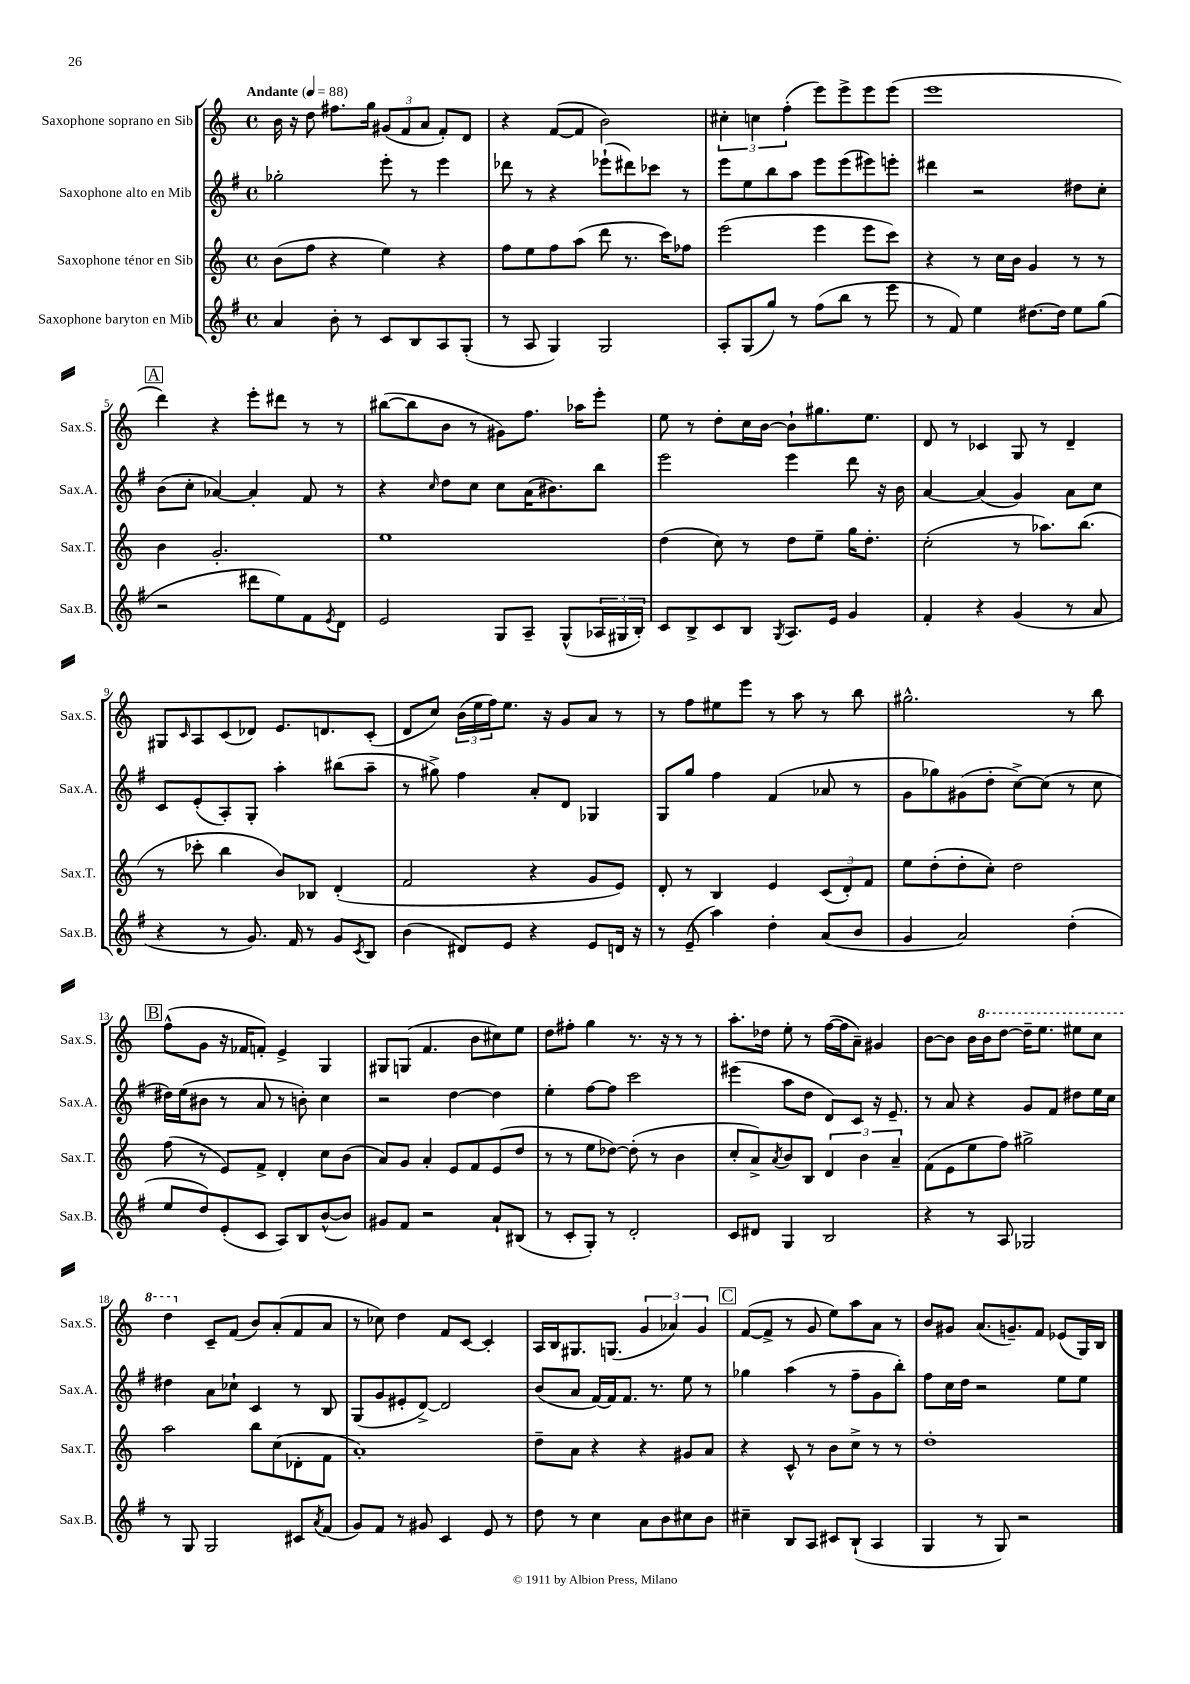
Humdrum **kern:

**kern	**kern	**kern	**kern
*staff4	*staff3	*staff2	*staff1
*clefG2	*clefG2	*clefG2	*clefG2
*k[f#]	*k[]	*k[f#]	*k[]
*M4/4	*M4/4	*M4/4	*M4/4
*met(c)	*met(c)	*met(c)	*met(c)
*MM88	*MM88	*MM88	*MM88
4a/	(8b\L	2gg-'\	16b\
.	.	.	16r
.	8ff\J	.	8dd\
8b'\	4r	.	8.ff#\L
8r	.	.	.
.	.	.	16gg\Jk
8c/L	4ee\)	8eee'\	(12g#/L
.	.	.	12f/
8B/	.	8r	.
.	.	.	12a/J
8A/	4r	4eee\	8f'/L)
(8G'/J	.	.	8d/J
=	=	=	=
8r	8ff\L	8ddd-\	4r
8A/	8ee\	8r	.
4G/)	8ff\	4r	([8f/L
.	(8aa\J	.	8f/]J
2G/	8ddd\	(8eee-`\L	2b\)
.	8.r	8ddd#\)	.
.	.	8ccc-\J	.
.	16ccc\LK)	.	.
.	8ff-\J	8r	.
=	=	=	=
8A'/L	(2eee\	8eee\L	6cc#'\
(8G/	.	8ee\	.
.	.	.	6cc\
8gg/J)	.	8bb\	.
.	.	.	(6ff'\
8r	.	8aa\J	.
(8ff#\L	4eee\	8eee\L	8eee\L)
8bb\J	.	(8eee\	8eee^\
8r	8eee\L	8eee#\)	8eee\
8eee\	8ccc\J)	8eee'\J	(8eee\J
=	=	=	=
8r	4r	4ddd#\	1eee
8f#/)	.	.	.
4ee\	8r	2r	.
.	16cc\LL	.	.
.	16b\JJ	.	.
[8.dd#\L	4g/	.	.
16dd#\]Jk	.	.	.
8ee\L	8r	8dd#\L	.
(8gg\J	8r	8cc'\J	.
=	=	=	=
2r	4b\	(8b\L	4ddd\)
.	.	8cc'\J	.
.	2.g'/	[4a-/)	4r
8ddd#\L	.	4a-'/]	8eee'\L
8ee\)	.	.	8ddd#\J
8f#\	.	8f#/	8r
8qe/	.	.	.
8d\J	.	8r	8r
=	=	=	=
2e/	1ee	4r	([8bb#\L
.	.	.	8bb#\]
.	.	16qqcc/	.
.	.	8dd\L	8b\J
.	.	8cc\J	8r
8G/L	.	8cc\L	8g#\L)
8A~/J	.	(16a\K	8.ff\J
.	.	8.b#\)	.
(8G^^/L	.	.	.
.	.	.	16aa-\LK
24A-/L	.	8bb\J	8eee'\J
24G#/	.	.	.
24B'/JJ)	.	.	.
=	=	=	=
8c/L	(4dd\	2eee\	8ee\
8B^/	.	.	8r
8c/	8cc\)	.	8dd'\L
8B/J	8r	.	16cc\L
.	.	.	[16b\JJ
8qG/	.	.	.
8.A/L	8dd\L	4eee\	8b`\]L
.	8ee~\J	.	8.gg#\
16e/Jk	.	.	.
4g/	16gg\LK	8ddd\	.
.	8.dd'\J	.	8.ee\J
.	.	16r	.
.	.	16b\	.
=	=	=	=
4f#'/	(2cc'\	[4a/	8d/
.	.	.	8r
4r	.	(4a/]	4c-/
(4g/	8r	4g/)	8G/
.	8.aa-\L)	.	8r
8r	.	8a\L	4d~/
.	(8.bb\J	.	.
8a/	.	8cc\J	.
=	=	=	=
4r	8r	8c/L	8G#/L
.	.	.	16qqc/
.	8ccc-'\	(8e'/	8A/
8r	4bb\	8A'/)	(8c/
8.g/)	.	8G'/J	8d-/J)
.	8b/L)	4aa'\	8.e/L
16f#/	.	.	.
8r	8B-/J	.	.
.	.	.	8.d/
8g/L	(4d'/	(8bb#\L	.
8qc/	.	.	.
8B/J	.	8aa~\J	(8c'/J
=	=	=	=
(4b\	2f/	8r	8d/L
.	.	8gg#^\)	8cc/J)
8d#/L)	.	4ff#\	(24b\LL
.	.	.	24ee\
.	.	.	24ff\J)
8e/J	.	.	8.ee\J
4r	4r	8a'/L	.
.	.	.	16r
.	.	8d/J	8g/L
8e/L	8g/L	4G-/	8a/J
16d/Jk	8e/J)	.	8r
16r	.	.	.
=	=	=	=
8r	8d'/	8G/L	8r
(8e~/	8r	8gg/J	8ff\L
4aa\)	4B/	4ff#\	8ee#\
.	.	.	8eee\J
4dd'\	4e/	(4f#/	8r
.	.	.	8aa\
(8a/L	(12c/L	8a-/	8r
.	12d'/)	.	.
8b/J	.	8r	8bb\
.	12f/J	.	.
=	=	=	=
4g/	8ee\L	8g\L	2.gg#^^\
.	(8dd'\	8gg-\)	.
2a/)	8dd'\	(8g#\	.
.	8cc'\J)	8dd'\J	.
.	2dd\	[8cc^\L)	.
.	.	(8cc\]J	.
(4dd'\	.	8r	8r
.	.	8cc\	8bb\
=	=	=	=
8ee/L	(8ff\	16dd#\LL)	(8ff^^\L
.	.	(16ee\J	.
8dd/)	8r	8b#\J	8g\J
(8e'/	8e/L)	8r	16r
.	.	.	16f-/LK
8c/J	8f^/J	8a/	8f'/J)
8A/L)	4d'/	8r	4e^/
8B/	.	8b'\)	.
([8b^^/	8cc\L	4cc\	4G/
8b/]J)	(8b\J	.	.
=	=	=	=
8g#/L	8a/L)	2r	8G#/L
8f#/J	8g/J	.	(8G/J
2r	4a'/	.	4.f/
.	8e/L	[4dd\	.
.	8f/	.	8b\L
8a`/L	(8e/	4dd\]	8cc#\)
(8B#/J	8dd/J	.	8ee\J
=	=	=	=
8r	8r	4ee'\	8dd\L
8c'/L	8r	.	8ff#'\J
8G'/J)	8ee\L	[8ff#\L	4gg\
8r	[8dd-\J)	8ff#\]J	.
2d'/	(8dd-'\]	2ccc\	8.r
.	8r	.	.
.	.	.	16r
.	4b\	.	8r
.	.	.	8r
=	=	=	=
8c/L	8cc'/L	(4eee#\	8.aa'\L
8d#/J	8a^/)	.	.
.	.	.	16dd-\Jk
.	8qa/	.	.
4G/	8b/	8aa\L	8ee'\
.	8B/J	8dd\J	8r
2B/	6d/	8d/L)	([16ff\LL
.	.	.	16ff\]J
.	.	8c/J	8a~\J)
.	6b\	.	.
.	.	16r	4g#/
.	.	8.e~/	.
.	6a~/	.	.
=	=	=	=
4r	(8f\L	8r	[8b\L
.	8e\	8a/	8b\]J
8r	8ee\	4r	16b\LL
.	.	.	16bb\J
8A/	8ff\J)	.	[8ddd\J
2G-/	2gg#^\	8g/L	16ddd~\]LK
.	.	.	8.eee\J
.	.	8f#/J	.
.	.	8dd#\L	8eee#\L
.	.	16ee\L	8ccc\J
.	.	16cc\JJ	.
=	=	=	=
8r	2aa\	4dd#\	4ddd\
8G/	.	.	.
2G/	.	8a\L	8c~/L
.	.	8cc-`\J	(8f/J
.	8bb\L	4c/	8b/L)
.	(8cc\	.	(8a'/
8c#/L	8d-'\	8r	8f/
8qa/	.	.	.
(8f#/J	8f\J	8B/	8a/J
=	=	=	=
8g/L)	1a')	(8G/L	8r
8f#/J	.	8g/	8cc-\)
8r	.	8e#'/	4dd\
8g#/	.	[8d^/J)	.
4c/	.	2d/]	8f/L
.	.	.	[8c/J
8e/	.	.	4c'/]
8r	.	.	.
=	=	=	=
8dd\	8dd~\L	(8b/L	16A/LL
.	.	.	16B/J
8r	8a\J	8a/J	8.G#/
4cc\	4r	[16f#/LL)	.
.	.	16f#/]J	(8.G/J
.	.	8.f#/J	.
8a\L	4r	.	6g/
.	.	8.r	.
8b\	.	.	.
.	.	.	6a-/)
8cc#\	8g#/L	8ee\	.
.	.	.	6g/
8b\J	8a/J	8r	.
=	=	=	=
4cc#~\	4r	4gg-\	([8f/L
.	.	.	8f^/]J
8B/L	8c^^/	(4aa\	8r
8A/J	8r	.	8g/
8c#/L	8b\L	8r	8ee\L)
(8B`/J	8cc^\J	8ff#~\L	8aa\
4A/	8r	8g\	8a\J
.	8r	8bb'\J)	8r
=	=	=	=
4G/	1dd'	8ff#\L	8b/L
.	.	16cc\L	8g#/J
.	.	16dd\JJ	.
8r	.	2r	(8.a/L
8G/)	.	.	.
.	.	.	8.g~/)
2r	.	.	.
.	.	.	8f/J
.	.	8ee\L	(8e-/L
.	.	8ee\J	16G/L)
.	.	.	16B/JJ
==	==	==	==
*-	*-	*-	*-
